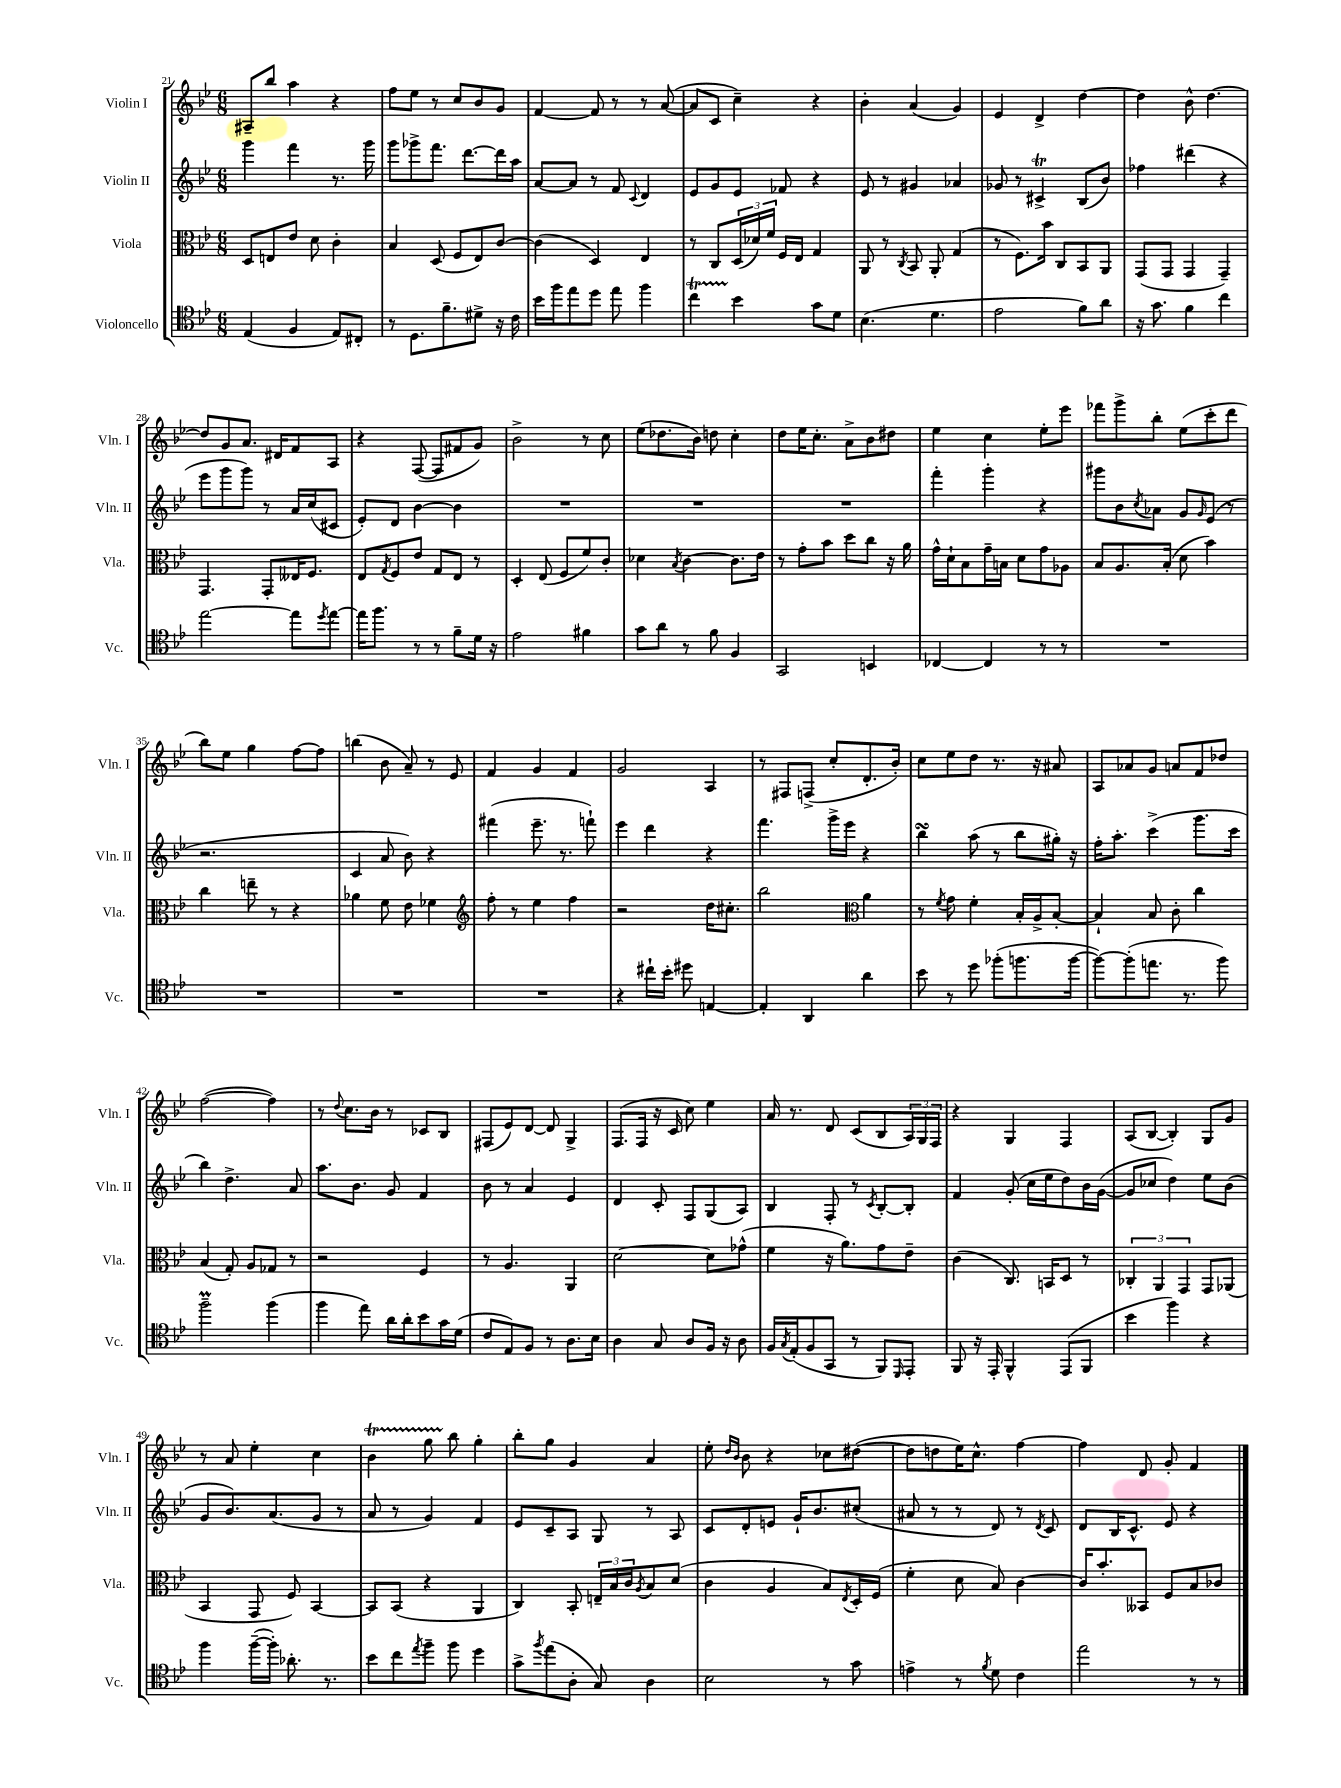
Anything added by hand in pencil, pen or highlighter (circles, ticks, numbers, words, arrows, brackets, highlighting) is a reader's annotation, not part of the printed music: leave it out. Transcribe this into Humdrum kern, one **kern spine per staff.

**kern	**kern	**kern	**kern
*part4	*part3	*part2	*part1
*staff4	*staff3	*staff2	*staff1
*I"Violoncello	*I"Viola	*I"Violin II	*I"Violin I
*I'Vc.	*I'Vla.	*I'Vln. II	*I'Vln. I
*clefC4	*clefC3	*clefG2	*clefG2
*k[b-e-]	*k[b-e-]	*k[b-e-]	*k[b-e-]
*M6/8	*M6/8	*M6/8	*M6/8
=21	=21	=21	=21
(4E-/	8D/L	4ggg\	8A#X~/L
.	8En/	.	8bb-/J
4F/	8e-/J	4fff\	4aa\
.	8d\	.	.
8E-/L)	4c'\	8.r	4r
8C#X'/J	.	.	.
.	.	16ggg\	.
=22	=22	=22	=22
8r	4B-/	8ggg\L	8ff\L
8.D\L	.	8ggg-X^\	8ee-\J
.	(8D/	8.fff\J	8r
8.f~\	.	.	.
.	8F/L	.	8cc/L
.	.	[8.ddd\L	.
8d#X^\J	8E-/)	.	8b-/
16r	[8c/J	16ddd\L]	8g/J
16c\	.	16aa\JJ	.
=23	=23	=23	=23
16b-\LL	(4c\]	[8a/L	[4f/
16ff\J	.	.	.
8ee-\	.	8a/J]	.
8dd\J	4D/)	8r	8f/]
8ee-\	.	8f/	8r
.	.	8qqc/	.
4ff\	4E-/	4d/	8r
.	.	.	([8a/
=24	=24	=24	=24
4ccT\	8r	8e-/L	8a/L]
.	8C/L	8g/	8c/J
4b-\	(24D/L	8e-/J	4cc~\)
.	24d-X/)	.	.
.	24f/JJ	.	.
.	16F/LL	8f-X/	.
.	16E-/JJ	.	.
8g\L	4G/	4r	4r
8d\J	.	.	.
=25	=25	=25	=25
(4.B-\	8AA/	8e-/	4b-'\
.	8r	8r	.
.	8qC/	.	.
.	8BB-/	4g#X/	(4a/
4.d\	8AA'/	.	.
.	(4G/	4a-X/	4g/)
=26	=26	=26	=26
2e-\	8r	8g-X/	4e-/
.	8.F\L)	8r	.
.	.	4c#Xt^/	4d^/
.	16b-\Jk	.	.
.	8C/L	.	.
8f\L)	8BB-/	(8B-/L	[4dd\
8a\J	8AA/J	8b-/J)	.
=27	=27	=27	=27
16r	(8GG/L	4ff-X\	4dd\]
8.g\	.	.	.
.	8GG/J	.	.
4f\	4GG/	(4ddd#X\	8b-^^\
.	.	.	[4.dd\
4cc\	4GG~/)	4r	.
!!LO:LB:g=z
=28	=28	=28	=28
[2ee-\	4.GG/	8eee-\L	8dd/L]
.	.	8ggg\	8g/
.	.	8ggg\J)	8.a/J
.	8GG'/L	8r	.
.	.	.	16d#X/KL
8ee-\L]	16E--X/K	16a/LL	8f/
.	8.F/J	(16cc/J	.
8qdd/	.	.	.
[8ee-\J	.	8c#X/J	8A/J
=29	=29	=29	=29
16ee-\KL]	8E-/L	8e-'/L)	4r
8.ff\J	.	.	.
.	8qG/	.	.
.	8F/	8d/J	.
8r	8e-/J	[4b-\	([8F/
8r	8G/L	.	8F/L]
8f~\L	8E-/J	4b-\]	8f#X/
16d\Jk	8r	.	8g/J)
16r	.	.	.
=30	=30	=30	=30
2e-\	4D'/	2.r	2b-^\
.	(8E-/	.	.
.	8F/L	.	.
4f#X\	8f/)	.	8r
.	8c'/J	.	8cc\
=31	=31	=31	=31
8g\L	4d-X\	2.r	(8ee-\L
8a\J	.	.	8.dd-X\
.	8qB-/	.	.
8r	[4c\	.	.
.	.	.	16b-\Jk)
8f\	.	.	8ddn\
4F/	8.c\L]	.	4cc'\
.	16e-\Jk	.	.
=32	=32	=32	=32
2GG/	8r	2.r	8dd\L
.	8g'\L	.	16ee-\K
.	.	.	8.cc'\J
.	8b-\J	.	.
.	8dd\L	.	8a^\L
4BBn/	8cc\J	.	8b-\
.	16r	.	8dd#X\J
.	16a\	.	.
=33	=33	=33	=33
[4C-X/	16g^^\LL	4fff'\	4ee-\
.	16d`\J	.	.
.	8B-\	.	.
4C-/]	16g~\L	4ggg'\	4cc\
.	16Bn\JJ	.	.
.	8d\L	.	.
8r	8g\	4r	8ee-'\L
8r	8A-X\J	.	8eee-\J
=34	=34	=34	=34
2.r	8B-/L	8ggg#X\L	8fff-X\L
.	8.A/	8b-\	8ggg^\
.	.	8qcc/	.
.	.	8a-X\J	8bb-'\J
.	(16B-'/Jk	.	.
.	8d\	8g/L	(8ee-\L
.	.	16qqg/	.
.	4b-\)	(8e-/J	8ccc'\
.	.	8r	8ddd\J
!!LO:LB:g=z
=35	=35	=35	=35
2.r	4cc\	2.r	8bb-\L)
.	.	.	8ee-\J
.	8een~\	.	4gg\
.	8r	.	.
.	4r	.	[8ff\L
.	.	.	8ff\J]
=36	=36	=36	=36
2.r	4a-X\	4c/	(4bbn\
.	8f\	8a/	8b-\
.	8e-\	8b-\)	8a~/)
.	4f-X\	4r	8r
.	.	.	8e-/
=37	=37	=37	=37
*	*clefG2	*	*
2.r	8ff'\	(4fff#X\	4f/
.	8r	.	.
.	4ee-\	8.eee-~\	4g/
.	.	8.r	.
.	4ff\	.	4f/
.	.	8fffn`\)	.
=38	=38	=38	=38
4r	2r	4eee-\	2g/
16cc#X`\LL	.	4ddd\	.
16b-'\JJ	.	.	.
8dd#X\	.	.	.
[4En/	16dd\KL	4r	4A/
.	8.cc#X'\J	.	.
=39	=39	=39	=39
4E'/]	2bb-\	4.fff\	8r
.	.	.	8F#X/L
4AA/	.	.	(8Fn^/J
.	.	16ggg^\LL	8cc'/L
.	.	16eee-\JJ	.
*	*clefC3	*	*
4a\	4a\	4r	8.d'/
.	.	.	16b-'/Jk)
=40	=40	=40	=40
8b-\	8r	4bb-sSSs\	8cc\L
.	8qf/	.	.
8r	8g\	.	8ee-\
8dd\	4f'\	(8aa\	8dd\J
(8ff-X'\L	.	8r	8.r
8.ffn\	16B-'/LL	8bb-\L	.
.	16A^/J	.	16r
.	[8B-'/J	16gg#X'\Jk)	8a#X/
[16ff\Jk	.	16r	.
=41	=41	=41	=41
8ff\L_)	4B-`/]	16ff'\KL	8A/L
.	.	8.aa'\J	.
(8ff'\]	.	.	8a-X/
8.een\J	8B-/	(4ccc^\	8g/J
.	8c'\	.	8an/L
8.r	.	.	.
.	4cc\	8.ggg\L	8f/
8ff\)	.	.	8dd-X/J
.	.	16ccc\Jk	.
!!LO:LB:g=z
=42	=42	=42	=42
2ffM~\	(4B-/	4bb-\)	([2ff\
.	8G'/)	4.dd^\	.
.	8A/L	.	.
(4ff\	8G-X/J	.	4ff\])
.	8r	8a/	.
=43	=43	=43	=43
4ff\	2r	8.aa\L	8r
.	.	.	8qqdd/
.	.	.	8.cc\L
.	.	8.b-\J	.
8ee-\)	.	.	.
.	.	.	16b-\Jk
16a\LL	.	8g/	8r
16a'\J	.	.	.
8b-\	4F/	4f/	8c-X/L
16g\L	.	.	8B-/J
(16d\JJ	.	.	.
=44	=44	=44	=44
8c/L	8r	8b-\	(8F#X/L
8E-/)	4.A/	8r	8e-/)
8F/J	.	4a/	[8d/J
8r	.	.	8d/]
8.A\L	4AA/	4e-/	4G^/
16B-\Jk	.	.	.
=45	=45	=45	=45
4A\	[2d\	4d/	(8.F/L
.	.	.	16F/Jk
8G/	.	8c'/	16r
.	.	.	16c/
8A/L	.	8F/L	8cc\)
16F/Jk	8d\L]	(8G/	4ee-\
16r	.	.	.
8A\	(8g-X^^\J	8A/J)	.
=46	=46	=46	=46
16F/LL	4f\	4B-/	16a/
8qG/	.	.	.
(16E-'/J	.	.	8.r
8F/	.	.	.
8GG/J	16r	8F'/	8d/
.	8.a\L)	.	.
8r	.	8r	(8c/L
.	.	8qc/	.
8FF/L)	8g\	[8B-'/L	8B-/
16qqDD/	.	.	.
8EE-'/J	8e-~\J	8B-'/J]	24A/L)
.	.	.	24G/
.	.	.	24F/JJ
=47	=47	=47	=47
8FF/	(4c\	4f/	4r
16r	.	.	.
16EE-'/	.	.	.
4FF^^/	8.C/)	(8g'/	4G/
.	.	16cc\LL	.
.	16BBn/KL	16ee-\J	.
(8EE-/L	8D/J	8dd\)	4F/
8FF/J	8r	16b-\L	.
.	.	([16g\JJ	.
=48	=48	=48	=48
4b-\	6C-X'/	8g/L]	(8A/L
.	.	8cc-X/J	[8B-/J
.	6AA/	.	.
4ff\)	.	4dd\)	4B-'/])
.	6GG/	.	.
4r	8GG/L	8ee-\L	8G/L
.	(8AA-X/J	(8b-\J	8g/J
!!LO:LB:g=z
=49	=49	=49	=49
4ff\	4BB-/	8g/L	8r
.	.	8.b-/)	8a/
([16ff~\LL	8GG/	.	4ee-'\
16ff'\JJ])	.	(8.a/	.
8.a-X'\	8F/)	.	.
.	[4BB-/	8g/J	4cc\
8.r	.	.	.
.	.	8r	.
=50	=50	=50	=50
8b-\L	8BB-/L]	8a/	4b-T\
8cc\	(8BB-/J	8r	.
8qee-/	.	.	.
8ff~\J	4r	4g/)	8ggTTT\
8ff\	.	.	8bb-\
4dd\	4AA/	4f/	4gg'\
=51	=51	=51	=51
8g^\L	4C/)	8e-/L	8bb-'\L
8qff/	.	.	.
(8ee-\	.	8c~/	8gg\J
8A'\J	8BB-'/	8A/J	4g/
8G/)	24En~/LL	8G/	.
.	24B-/	.	.
.	24c/J	.	.
.	8qA/	.	.
4A\	8B-/	8r	4a/
.	(8d/J	8A/	.
=52	=52	=52	=52
2B-\	4c\	8c/L	8ee-'\
.	.	.	16qqdd/LL
.	.	.	16qqb-/JJ
.	.	8d'/	8b-\
.	4A/	8en/J	4r
.	.	16g`/KL	.
.	.	8.b-/	.
8r	8B-/L)	.	8cc-X\L
.	8qE-/	.	.
8g\	16D'/L	(8cc#X'/J	([8dd#X\J
.	(16F/JJ	.	.
=53	=53	=53	=53
4en^\	4f'\	8a#X/	8dd#\L]
.	.	8r	8ddn\
8r	8d\	8r	16ee-\K)
.	.	.	8.cc^^\J
8qf/	.	.	.
8d\	8B-/)	8d/)	.
4c\	[4c\	8r	[4ff\
.	.	8qd/	.
.	.	8c/	.
=54	=54	=54	=54
2ee-\	16c/KL]	8d/L	4ff\]
.	8.b-'/	.	.
.	.	16B-/K	.
.	.	8.c^^/J	.
.	8BB--X/J	.	8d/
.	8F/L	8e-/	8g'/
8r	8B-/	4r	4f/
8r	8c-X/J	.	.
==	==	==	==
*-	*-	*-	*-
